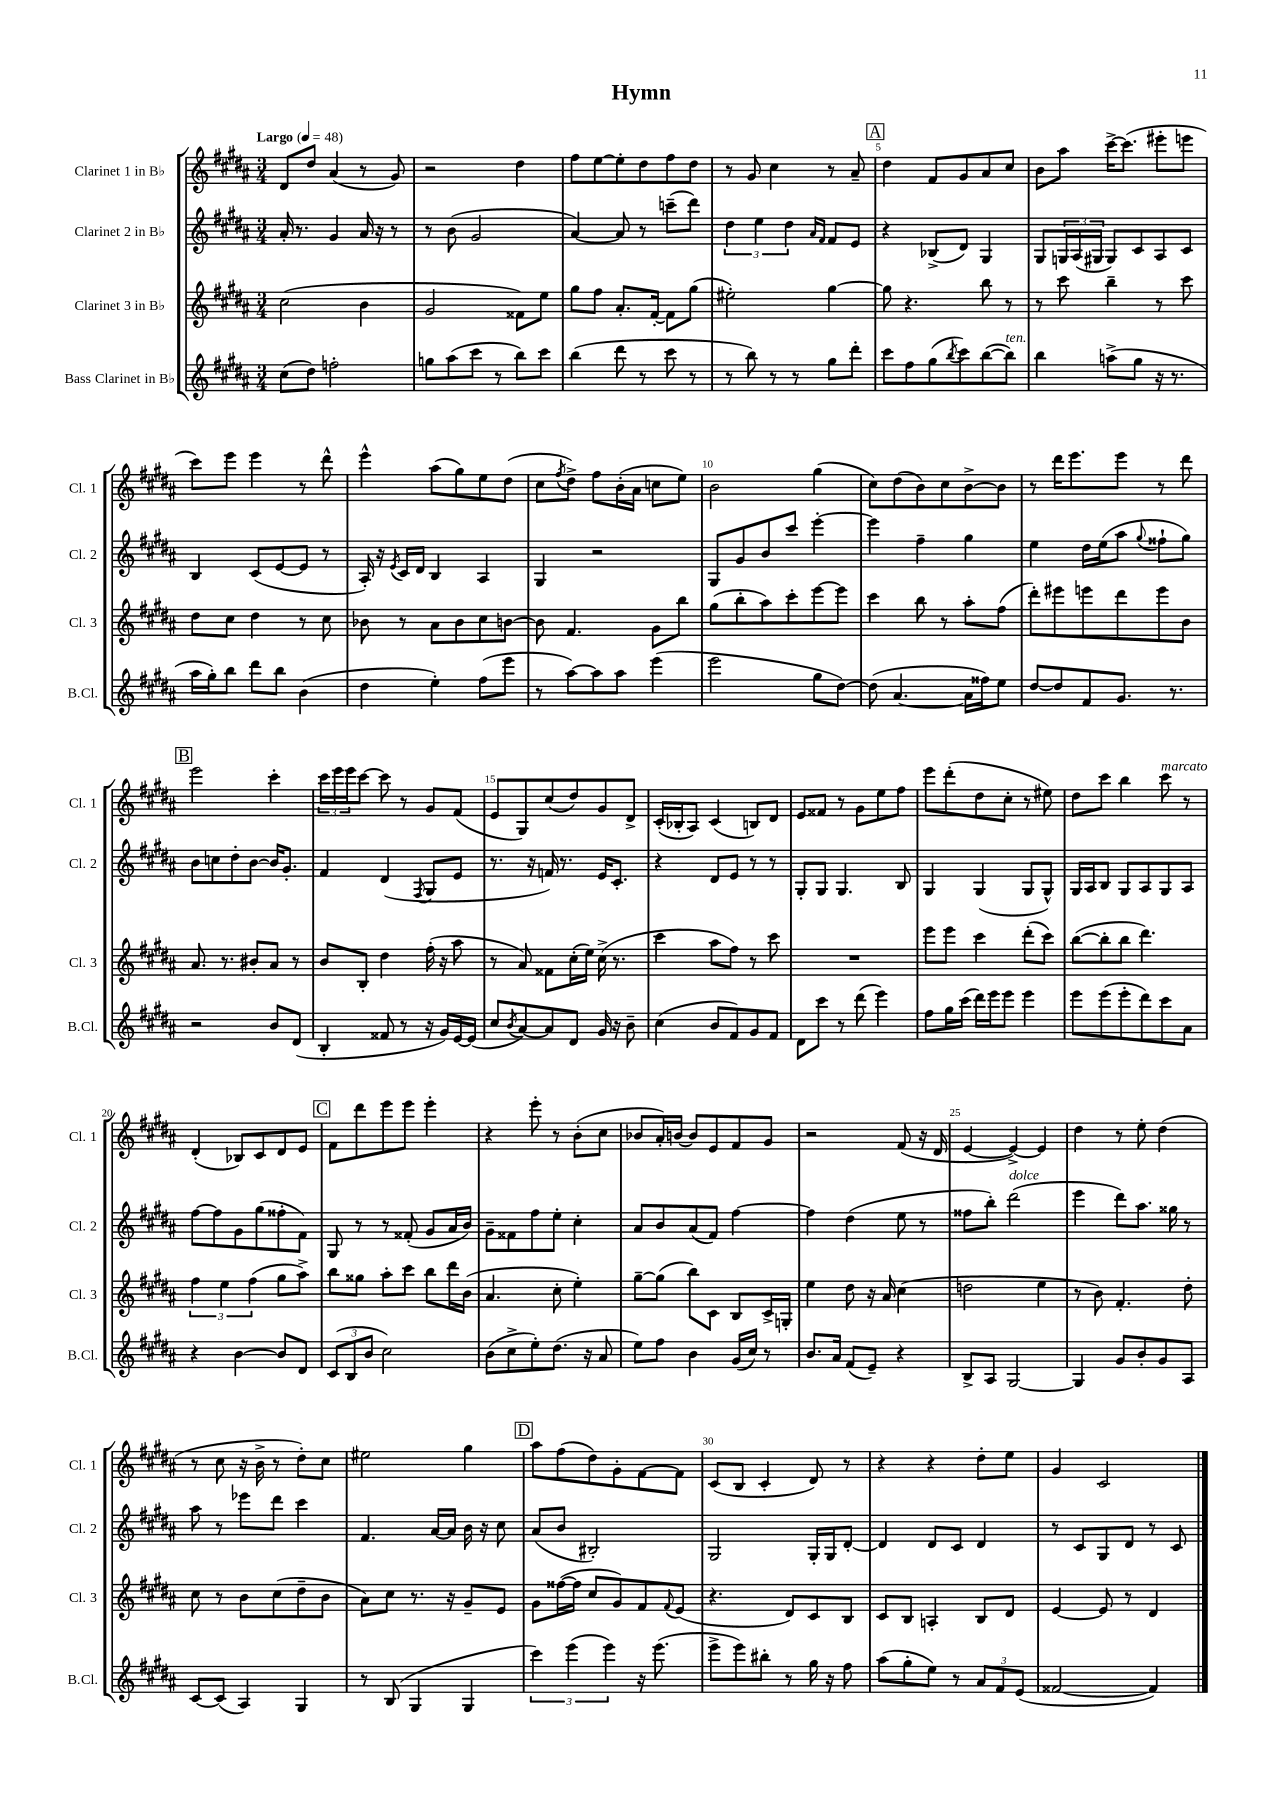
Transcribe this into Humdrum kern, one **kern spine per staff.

**kern	**kern	**kern	**kern
*part4	*part3	*part2	*part1
*staff4	*staff3	*staff2	*staff1
*I"Bass Clarinet in B♭	*I"Clarinet 3 in B♭	*I"Clarinet 2 in B♭	*I"Clarinet 1 in B♭
*I'B.Cl.	*I'Cl. 3	*I'Cl. 2	*I'Cl. 1
*clefG2	*clefG2	*clefG2	*clefG2
*k[f#c#g#d#a#]	*k[f#c#g#d#a#]	*k[f#c#g#d#a#]	*k[f#c#g#d#a#]
*M3/4	*M3/4	*M3/4	*M3/4
*MM48	*MM48	*MM48	*MM48
=1	=1	=1	=1
!	!	!	!LO:TX:a:B:t=Largo
(8cc#\L	(2cc#\	16a#'/	8d#/L
.	.	8.r	.
8dd#\J)	.	.	8dd#/J
2ffn'\	.	4g#/	(4a#/
.	4b\	16a#/	8r
.	.	16r	.
.	.	8r	8g#/)
=2	=2	=2	=2
8ggn\L	2g#/	8r	2r
(8aa#\	.	(8b\	.
8ccc#\J	.	2g#/	.
8r	.	.	.
8bb\L)	8f##X\L)	.	4dd#\
8ccc#\J	8ee\J	.	.
=3	=3	=3	=3
(4bb\	8gg#\L	[4a#/)	8ff#\L
.	8ff#\J	.	[8ee\
8ddd#\	8.a#'/L	8a#/]	8ee'\]
8r	.	8r	8dd#\
.	[16f#'/Jk	.	.
8ccc#\	8f#\L]	(8cccn~\L	8ff#\
8r	(8gg#\J	8ddd#\J)	8dd#\J
=4	=4	=4	=4
8r	2ee#X'\)	6dd#\	8r
8bb\)	.	.	8g#/
.	.	6ee\	.
8r	.	.	4cc#\
.	.	6dd#\	.
8r	.	.	.
.	.	16qqa#/LL	.
.	.	16qqf#/JJ	.
8gg#\L	[4gg#\	8f#/L	8r
8ddd#'\J	.	8e/J	8a#~/
!!LO:REH:place=s1:t=A
=5	=5	=5	=5
8ccc#\L	8gg#\]	4r	4dd#\
8ff#\	4.r	.	.
(8gg#\	.	(8B-X^/L	8f#/L
8qbb/	.	.	.
8ccc#\)	.	8d#/J)	8g#/
([8bb\	8bb\	4G#/	8a#/
!LO:TX:a:i:t=ten.	!	!	!
8bb\J])	8r	.	8cc#/J
=6	=6	=6	=6
4bb\	8r	8G#/L	8b\L
.	8ccc#\	24Gn/L	8aa#\J
.	.	(24A#/	.
.	.	24G#X/JJ	.
(8aan^\L	4bb~\	8G#/L)	[16ccc#^\KL
.	.	.	(8.ccc#\J]
8gg#\J	.	8c#/	.
16r	8r	8A#/	8eee#X'\L
8.r	.	.	.
.	8ccc#\	8c#/J	8eeen\J
!!LO:LB:g=z
=7	=7	=7	=7
16aa#\LL	8dd#\L	4B/	8ccc#\L)
16gg#'\J)	.	.	.
8bb\J	8cc#\J	.	8eee\J
8ddd#\L	4dd#\	(8c#/L	4eee\
8bb\J	.	[8e/	.
(4b\	8r	8e/J]	8r
.	8cc#\	8r	8ddd#^^\
=8	=8	=8	=8
4dd#\	8b-X\	16A#'/)	4eee^^\
.	.	16r	.
.	.	8qe/	.
.	8r	16c#/LL	.
.	.	16d#/JJ	.
4ee'\)	8a#\L	4B/	(8aa#\L
.	8b-\	.	8gg#\)
(8ff#\L	8cc#\	4A#/	8ee\
8eee\J	[8bn\J	.	(8dd#\J
=9	=9	=9	=9
8r	8b\]	4G#/	8cc#\L
.	.	.	8qff#/
[8aa#\L)	4.f#/	.	8dd#^\J)
8aa#\]	.	2r	8ff#\L
8aa#\J	.	.	(16b'\L
.	.	.	16a#\JJ
(4eee\	8g#\L	.	8ccn\L
.	8bb\J	.	8ee\J)
=10	=10	=10	=10
2eee\	(8gg#\L	8G#/L	2b\
.	8bb'\	8g#/	.
.	8aa#\)	8b/	.
.	8ccc#'\	8ccc#/J	.
8gg#\L	[8eee\	[4eee'\	(4gg#\
[8dd#\J)	8eee\J]	.	.
=11	=11	=11	=11
(8dd#\]	4ccc#\	4eee\]	8cc#\L)
[4.a#/	.	.	(8dd#\
.	8bb\	4ff#~\	8b\)
.	8r	.	8cc#\
16a#\LL]	8aa#'\L	4gg#\	[8b^\
16ff##X\J)	.	.	.
8ee\J	(8ff#\J	.	8b\J]
=12	=12	=12	=12
[8dd#/L	8ddd#'\L)	4ee\	8r
8dd#/]	8eee#X\	.	16ddd#\KL
.	.	.	8.eee\
8f#/	8eeen\	16dd#\LL	.
.	.	(16ee\J	.
8.g#/J	8ddd#\	8aa#\J	8eee\J
.	.	8qqgg#/	.
.	8eee\	8ff##X`\L	8r
8.r	.	.	.
.	8b\J	8gg#\J)	8ddd#\
!!LO:LB:g=z
!!LO:REH:place=s1:t=B
=13	=13	=13	=13
2r	8.a#/	8b\L	2eee\
.	.	8ccn\	.
.	8.r	.	.
.	.	8dd#'\	.
.	8b#X'/L	[8b\J	.
8b/L	8a#/J	16b/KL]	4ccc#'\
.	.	8.g#'/J	.
(8d#/J	8r	.	.
=14	=14	=14	=14
4B'/	8b/L	4f#/	24ccc#\LL
.	.	.	24eee\
.	.	.	24eee\J
.	8B'/J	.	[8ccc#\J
8f##X/	4dd#\	(4d#/	8ccc#\]
8r	.	.	8r
.	.	8qF#/	.
16r	(16ff#'\	8G#/L	8g#/L
16g#/LL)	16r	.	.
[16e/	8aa#\	8e/J	(8f#/J
(16e/JJ]	.	.	.
=15	=15	=15	=15
8cc#/L	8r	8.r	8e/L
8qb/	.	.	.
[8a#/)	8a#/)	.	8G#/)
.	.	16r	.
8a#/]	8f##X\L	16fn/)	(8cc#/
.	.	8.r	.
8d#/J	(16cc#'\L	.	8dd#/)
.	16ee\JJ)	.	.
16g#/	(16cc#^\	16e/KL	8g#/
16r	8.r	8.c#'/J	.
8b~\	.	.	8d#^/J
=16	=16	=16	=16
(4cc#\	4ccc#\	4r	(16c#'/LL
.	.	.	16B-X'/J
.	.	.	8A#/J)
8b/L	8aa#\L	8d#/L	(4c#/
8f#/)	8ff#\J)	8e/J	.
8g#/	8r	8r	8Bn/L)
8f#/J	8ccc#\	8r	8d#/J
=17	=17	=17	=17
8d#\L	2.r	8G#'/L	8e/L
8ccc#\J	.	8G#/J	8f##X/J
8r	.	4.G#/	8r
(8ddd#\	.	.	8g#\L
4eee\)	.	.	8ee\
.	.	8B/	8ff#\J
=18	=18	=18	=18
8ff#\L	8eee\L	4G#/	8eee\L
16gg#\L	8eee\J	.	(8ddd#'\
(16ccc#\JJ	.	.	.
16ddd#\LL)	4ccc#\	(4G#/	8dd#\
16eee\J	.	.	.
8eee\J	.	.	8cc#'\J
4eee\	(8ddd#'\L	8G#/L	8r
.	8ccc#\J)	8G#^^/J)	8ee#X\)
=19	=19	=19	=19
8eee\L	([8bb\L	16G#/LL	8dd#\L
.	.	16A#/J	.
(8eee\	8bb'\]	8B/J	8ccc#\J
8eee'\	8bb\J	8G#/L	4bb\
8ddd#\)	4.ddd#\)	8A#/	.
!	!	!	!LO:TX:a:i:t=marcato
8ccc#\	.	8G#/	8ccc#\
8a#\J	.	8A#/J	8r
!!LO:LB:g=z
=20	=20	=20	=20
4r	6ff#\	[8ff#\L	(4d#'/
.	.	8ff#\]	.
.	6ee\	.	.
[4b\	.	8g#\	8B-X/L)
.	(6ff#\	.	.
.	.	(8gg#\	8c#/
8b/L]	8gg#\L	8ff##X'\	8d#/
8d#/J	8aa#^\J)	8f#\J)	8e/J
!!LO:REH:place=s1:t=C
=21	=21	=21	=21
(12c#/L	8bb\L	8G#/	8f#\L
12B/	.	.	.
.	8gg##X\J	8r	8ddd#\
12b/J	.	.	.
2cc#\)	8aa#'\L	8r	8eee\
.	8ccc#\J	(8f##X'/	8eee\J
.	8bb\L	8g#/L	4eee'\
.	16ddd#\L	16a#/L	.
.	(16b\JJ	16b/JJ)	.
=22	=22	=22	=22
(8b\L	4.a#/	8g#~\L	4r
8cc#^\	.	8f##X\	.
8ee'\)	.	8ff#\	8eee'\
(8.dd#\J	8cc#'\	8ee'\J	8r
.	4ee'\)	4cc#'\	(8b'\L
16r	.	.	.
8a#/	.	.	8cc#\J
=23	=23	=23	=23
8ee\L)	[8gg#~\L	8a#/L	8b-X/L
8ff#\J	(8gg#\J]	8b/	16a#'/L)
.	.	.	[16bn/JJ
4b\	8bb\L)	(8a#/	8b/L]
.	8c#\J	8f#/J)	8e/
(16g#/LL	8B/L	[4ff#\	8f#/
16cc#/JJ)	.	.	.
8r	16c#^/L	.	8g#/J
.	16Gn'/JJ	.	.
=24	=24	=24	=24
8.b/L	4ee\	4ff#\]	2r
16a#/Jk	.	.	.
(8f#/L	8dd#\	(4dd#\	.
8e~/J)	16r	.	.
.	16a#/	.	.
4r	(4cc#\	8ee\	(8f#/
.	.	8r	16r
.	.	.	16d#/
=25	=25	=25	=25
8B^/L	2ddn\	8ff##X\L	[4e/
8A#/J	.	8bb'\J)	.
!	!	!LO:TX:a:i:t=dolce	!
[2G#/	.	(2ddd#\	4e^/_)
.	4ee\	.	4e/]
=26	=26	=26	=26
4G#/]	8r	4eee\	4dd#\
.	8b\)	.	.
8g#/L	4.f#'/	8ddd#\L)	8r
8b'/	.	8.aa#\J	8ee'\
8g#/	.	.	(4dd#\
.	.	16gg##X\	.
8A#/J	8dd#'\	8r	.
!!LO:LB:g=z
=27	=27	=27	=27
[8c#/L	8cc#\	8aa#\	8r
(8c#/J]	8r	8r	8cc#\
4A#/)	8b\L	8eee-X\L	16r
.	.	.	16b^\
.	(8cc#\	8ddd#\J	8r
4G#/	8dd#~\	4ccc#\	8dd#'\L)
.	8b\J	.	8cc#\J
=28	=28	=28	=28
8r	8a#\L)	4.f#/	2ee#X\
(8B/	8cc#\J	.	.
4G#/	8.r	.	.
.	.	[16a#/LL	.
.	16r	16a#/JJ]	.
4G#/	8g#~/L	16b\	4gg#\
.	.	16r	.
.	8e/J	8cc#\	.
!!LO:REH:place=s1:t=D
=29	=29	=29	=29
6ccc#\)	8g#\L	(8a#/L	8aa#\L
.	([16ff##X\L	8b/J	(8ff#\
(6eee\	.	.	.
.	16ff##\JJ]	.	.
.	8cc#/L	2B#X'/)	8dd#\)
6eee\)	.	.	.
.	8g#/)	.	8g#'\
16r	8f#/	.	[8f#\
(8.eee\	.	.	.
.	8qqf#/	.	.
.	(8e/J	.	8f#\J]
=30	=30	=30	=30
8eee^\L	4.r	2G#/	(8c#/L
8eee\)	.	.	8B/J
8bb#X'\J	.	.	4c#'/
8r	8d#/L)	.	.
16gg#\	8c#/	16G#'/LL	8d#/)
16r	.	16G#/J	.
8ff#\	8B/J	[8d#'/J	8r
=31	=31	=31	=31
(8aa#\L	8c#/L	4d#/]	4r
8gg#'\	8B/J	.	.
8ee\J)	4An'/	8d#/L	4r
8r	.	8c#/J	.
12a#/L	8B/L	4d#/	8dd#'\L
12f#/	.	.	.
.	8d#/J	.	8ee\J
(12e/J	.	.	.
=32	=32	=32	=32
[2f##X/	[4e/	8r	4g#/
.	.	8c#/L	.
.	8e/]	8G#/	2c#/
.	8r	8d#/J	.
4f##/])	4d#/	8r	.
.	.	8c#/	.
==	==	==	==
*-	*-	*-	*-
